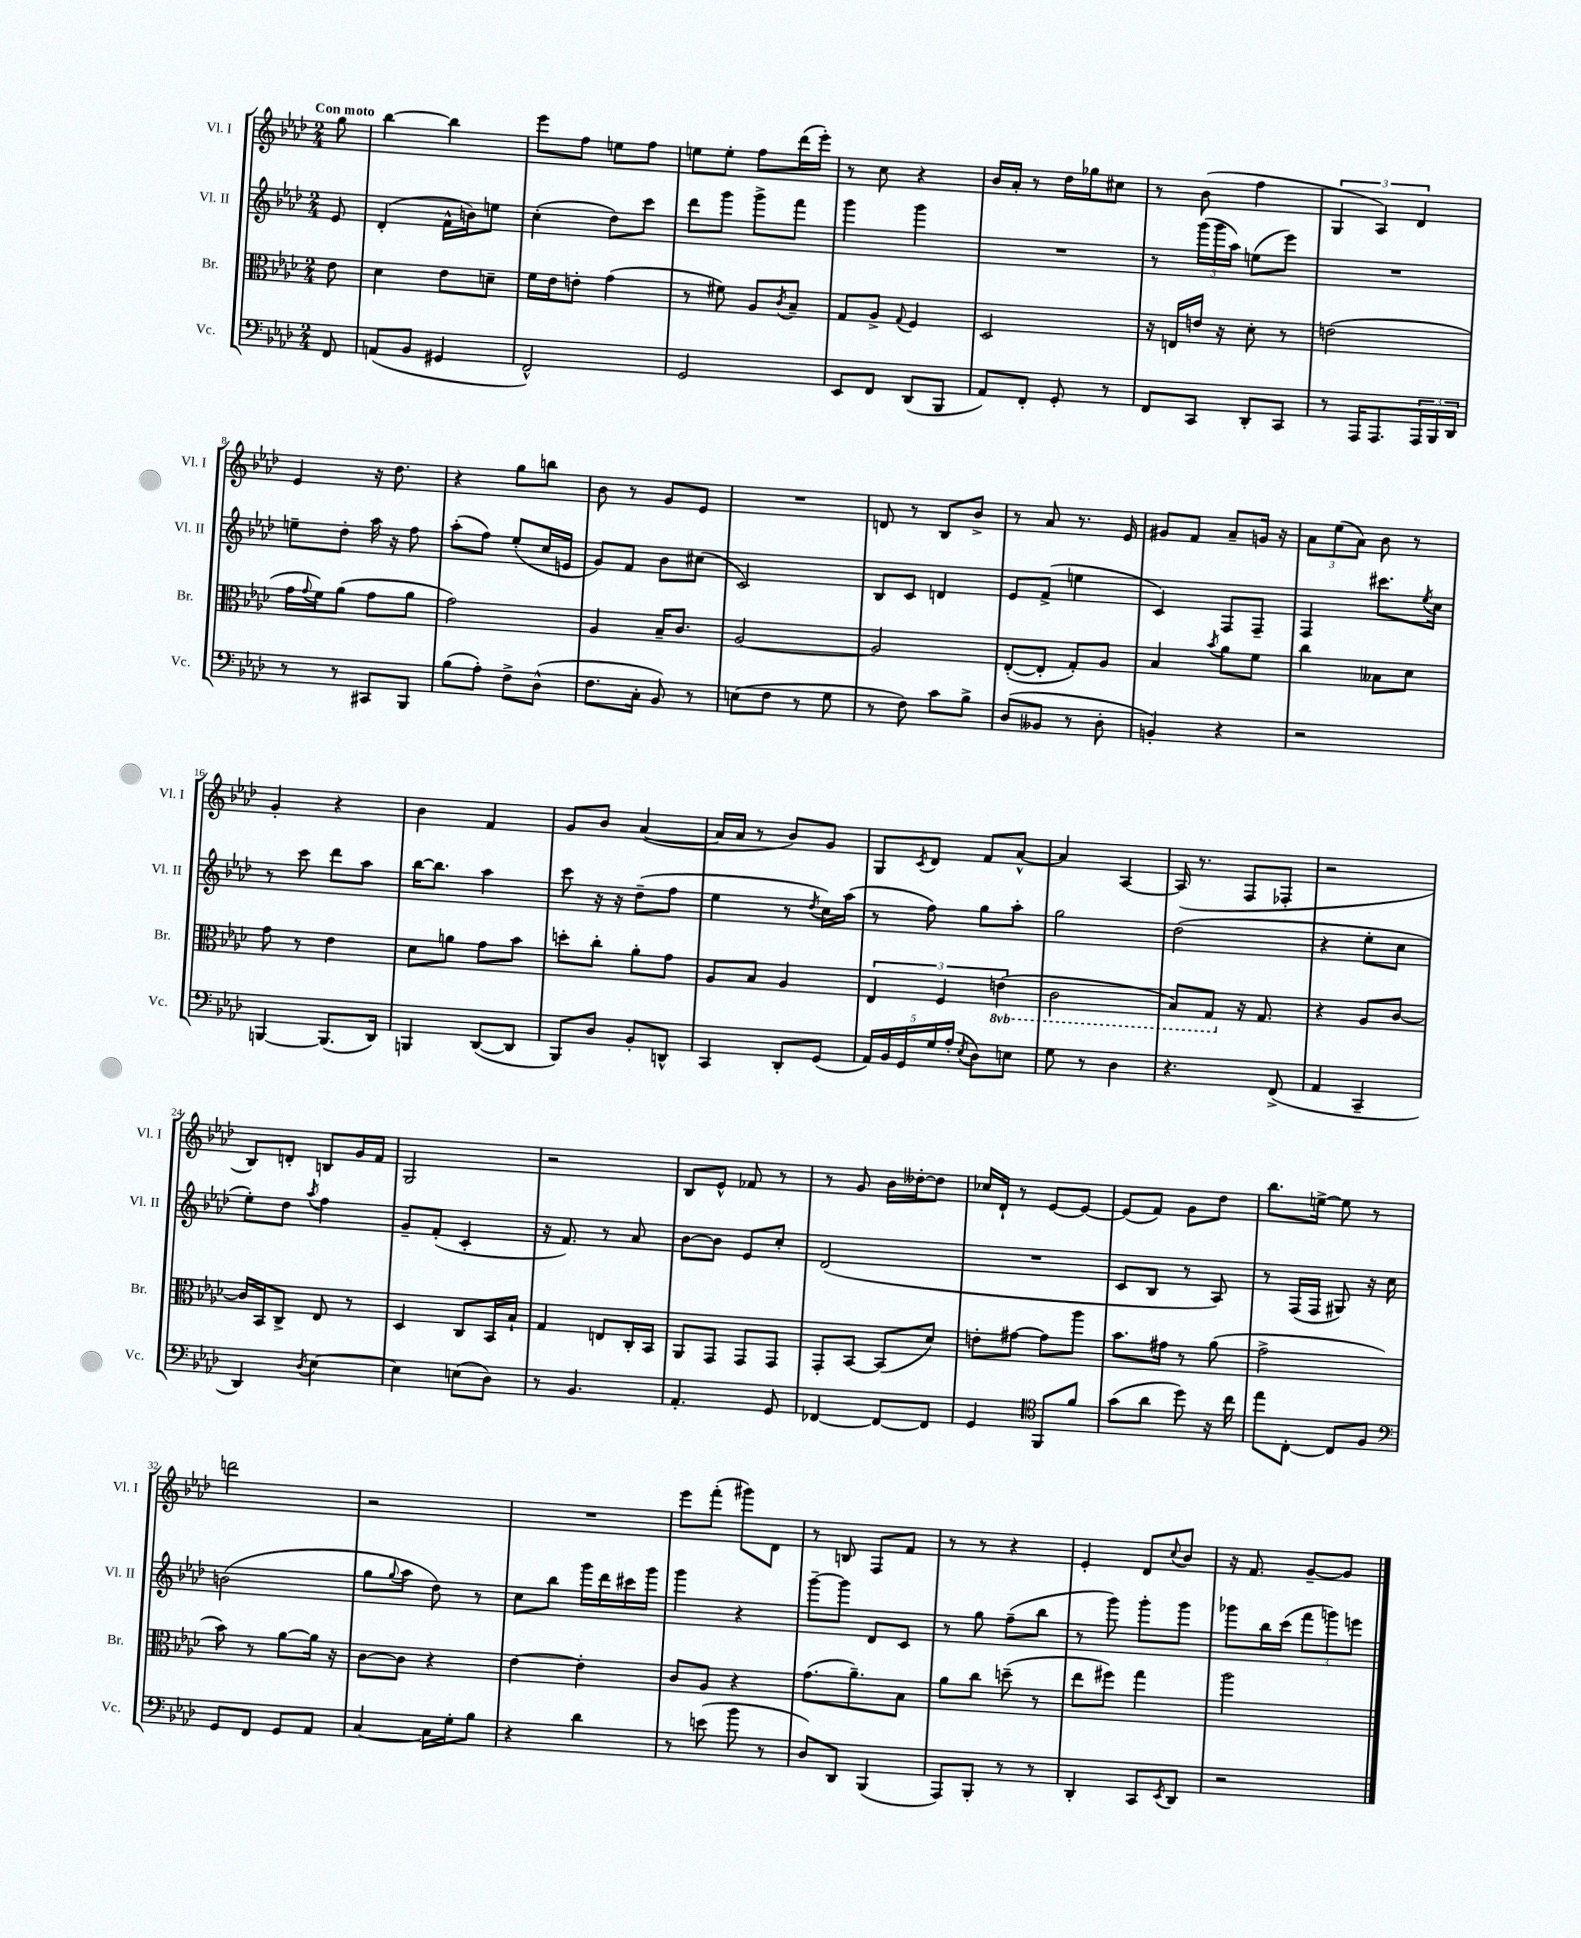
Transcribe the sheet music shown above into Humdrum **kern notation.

**kern	**kern	**kern	**kern
*part4	*part3	*part2	*part1
*staff4	*staff3	*staff2	*staff1
*I"Vc.	*I"Br.	*I"Vl. II	*I"Vl. I
*I'Vc.	*I'Br.	*I'Vl. II	*I'Vl. I
*clefF4	*clefC3	*clefG2	*clefG2
*k[b-e-a-d-]	*k[b-e-a-d-]	*k[b-e-a-d-]	*k[b-e-a-d-]
*M2/4	*M2/4	*M2/4	*M2/4
=	=	=	=
!	!	!	!LO:TX:a:B:t=Con moto
8FF/	8e-\	8e-/	8gg\
=1	=1	=1	=1
(8AAn/L	4d-\	(4d-'/	[4bb-\
8BB-/J	.	.	.
4GG#X/	8e-\L	16f^^\LL	4bb-\]
.	.	16bn\J)	.
.	8dn~\J	8een\J	.
=2	=2	=2	=2
2FF^^/)	16f\LL	(4cc'\	8eee-\L
.	16e-\J	.	.
.	8en'\J	.	8ff\J
.	(4g\	8dd-\L)	8een\L
.	.	8ccc\J	8ff\J
=3	=3	=3	=3
2GG/	8r	8ddd-\L	8een\L
.	8f#X\)	8ggg\J	8ee'\J
.	8A-/L	8ggg^\L	8ff\L
.	8qc/	.	.
.	8B-~/J	8fff\J	(16ddd-\L
.	.	.	16eee-'\JJ)
=4	=4	=4	=4
8EE-/L	8G/L	4ggg\	8r
8FF/J	8A-^/J	.	8cc\
.	8qqG/	.	.
(8DD-/L	4F/	4ggg\	4r
8BBB-/J	.	.	.
=5	=5	=5	=5
8AA-/L)	2D-/	2r	16b-/LL
.	.	.	16a-'/JJ
8FF'/J	.	.	8r
8GG'/	.	.	16dd-\LL
.	.	.	16gg-X\J
8r	.	.	8cc#X\J
=6	=6	=6	=6
8FF/L	16r	8r	8r
.	16En/LL	.	.
8CC/J	16en/JJ	(24ggg\LL	(8b-\
.	.	24ggg\	.
.	16r	.	.
.	.	24aa-\JJ)	.
8DD-'/L	8d-'\	(8een\L	4ff\
8CC/J	8r	8eee-\J)	.
=7	=7	=7	=7
8r	(2en\	2r	6G/
16AAA-/KL	.	.	.
.	.	.	6A-/)
8.AAA-/	.	.	.
.	.	.	6d-/
24AAA-/L	.	.	.
24BBB-/	.	.	.
24DD-/JJ	.	.	.
!!LO:LB:g=z
=8	=8	=8	=8
8r	16g\LL	8een~\L	4e-/
.	8qqg/	.	.
.	16f\J)	.	.
8r	(8a-\J	8dd-'\J	.
8CC#X/L	8g\L	16aa-\	16r
.	.	16r	8.dd-\
8BBB-/J	8a-\J	8ff\	.
=9	=9	=9	=9
(8B-\L	2g\)	(8aa-'\L	4r
8A-'\J)	.	8ff\J)	.
8F^\L	.	(8ee-'/L	8gg\L
(8D-^^\J	.	16cc/L	8bbn\J
.	.	16en/JJ	.
=10	=10	=10	=10
8.F\L	4A-/	8g/L)	8b-\
.	.	8f/J	8r
16C'\Jk	.	.	.
8BB-/)	16B-~/KL	8b-\L	8g/L
.	8.c/J	.	.
8r	.	(8cc#X\J	8e-/J
=11	=11	=11	=11
(8En\L	[2A-/	2c/)	2r
8F\J	.	.	.
8r	.	.	.
8G\	.	.	.
=12	=12	=12	=12
8r	2A-/]	8B-/L	8dn/
8F\)	.	8c/J	8r
8c\L	.	4dn/	8B-/L
8B-^\J	.	.	8b-^/J
=13	=13	=13	=13
(8D-/L	([8E-'/L	8e-/L	8r
8BB--X/J	8E-'/J]	(8f^/J	8a-/
8r	8G'/L)	4een\	8.r
8D-'\	8A-/J	.	.
.	.	.	16e-/
=14	=14	=14	=14
4BBn'/)	4B-/	4c/)	8g#X/L
.	.	.	8f/J
.	8qb-/	.	.
4r	8a-\L	8F/L	8a-~/L
.	8f\J	8F~/J	16gn/Jk
.	.	.	16r
=15	=15	=15	=15
2r	4cc\	4F/	12a-\L
.	.	.	(12ee-\
.	.	.	12a-\J)
.	8B--X\L	8.ccc#X\L	8b-\
.	8d-\J	.	8r
.	.	8qee-/	.
.	.	16cc\Jk	.
!!LO:LB:g=z
=16	=16	=16	=16
[4BBBn/	8g\	8r	4g'/
.	8r	8ccc\	.
(8.BBB/L]	4e-\	8ddd-\L	4r
.	.	8aa-\J	.
16DD-/Jk)	.	.	.
=17	=17	=17	=17
4BBBn/	8d-\L	[16bb-\KL	4b-\
.	.	8.bb-\J]	.
.	8an\J	.	.
([8DD-/L	8g\L	4aa-\	4f/
8DD-/J]	8b-\J	.	.
=18	=18	=18	=18
8BBB-/L)	8ddn'\L	8ccc\	8g/L
8D-/J	8cc'\J	16r	8b-/J
.	.	16r	.
8BB-'/L	8a-'\L	(8dd-~\L	([4a-/
8DDn^^/J	8g\J	8ff\J	.
=19	=19	=19	=19
4CC/	8A-/L	4ee-\	16a-/LL]
.	.	.	16a-/JJ
.	8B-/J	.	8r
8DD-'/L	4A-/	8r	8b-/L)
.	.	8qdd-/	.
(8GG/J	.	16cc\LL)	8g/J
.	.	(16aa-\JJ	.
=20	=20	=20	=20
20AA-/LL)	6E-/	8r	8G/L
20BB-/	.	.	.
20GG/	.	.	.
.	.	.	8qc/
.	.	8ff\)	8d-/J
20G/	.	.	.
.	6F/	.	.
(20A-'/JJ	.	.	.
8qE-/	.	.	.
8D-\L)	.	8gg\L	8f/L
*	*8ba	*	*
.	(6En\	.	.
8En\J	.	8aa-'\J	[8a-^^/J
=21	=21	=21	=21
8G\	2C\	2gg\	4a-/]
8r	.	.	.
4D-\	.	.	[4A-/
=22	=22	=22	=22
4.r	8BB-/L)	(2dd-\	(16A-/]
.	.	.	8.r
.	8GG/J	.	.
*	*X8ba	*	*
.	16r	.	8F/L
.	8.G/	.	.
(8FF^/	.	.	8F-X'/J
=23	=23	=23	=23
4AA-/	4r	4r	2r
4CC~/	8A-/L	8ee-'\L	.
.	[8c/J	8cc\J	.
!!LO:LB:g=z
=24	=24	=24	=24
4DD-/)	16c/LL]	8ee-'\L)	8B-/L)
.	16BB-/J	.	.
.	8C^/J	8dd-\J	8dn'/J
8qD-/	.	8qaa-/	.
[4E-\	8E-/	4ff\	8Bn/L
.	8r	.	16g/L
.	.	.	16f/JJ
=25	=25	=25	=25
4E-\]	4D-/	8g~/L	2G/
.	.	(8f'/J	.
(8En\L	8C/L	4c'/	.
8D-\J)	16BB-/L	.	.
.	16B-`/JJ	.	.
=26	=26	=26	=26
8r	4G/	16r	2r
.	.	8.f/)	.
4.BB-/	.	.	.
.	8En/L	8r	.
.	16C'/L	8a-/	.
.	16BB-/JJ	.	.
=27	=27	=27	=27
4.AA-'/	8AA-/L	[8b-\L	8B-/L
.	8GG/J	8b-\J]	8e-^^/J
.	8GG/L	8e-/L	8f-X/
8GG/	8GG/J	8cc'/J	8r
=28	=28	=28	=28
[4FF-X/	8GG'/L	(2d-/	8r
.	[8BB-/J	.	8g/
8FF-/L_	(8BB-/L]	.	16b-\LL
.	.	.	[16dd--X'\J
8FF-/J]	8d-/J)	.	8dd--\J]
=29	=29	=29	=29
4GG/	8en'\L	2r	16cc-X/LL
.	.	.	16d-`/JJ
.	[8g#X\J	.	8r
*clefC4	*	*	*
8FF/L	8g#\L]	.	[8e-/L
8f/J	8aa-\J	.	8e-/J_
=30	=30	=30	=30
(8g\L	8.b-\L	8c/L	(8e-/L]
8a-\J	.	8B-/J	8f/J)
.	16g#X\Jk	.	.
8dd-\)	8r	8r	8g\L
16r	(8a-\	8A-/)	8dd-\J
16cc\	.	.	.
=31	=31	=31	=31
8ee-\L	2g^\	8r	8.bb-\L
[8C'\J	.	(16F/LL	.
.	.	16F/JJ	[16een^\Jk
8C/L]	.	8G#X/)	8ee\]
8F/J	.	16r	8r
.	.	16cc\	.
!!LO:LB:g=z
=32	=32	=32	=32
*clefF4	*	*	*
8GG/L	8b-\)	(2bn\	2dddn\
8FF/J	8r	.	.
8GG/L	[8a-\L	.	.
8AA-/J	16a-\Jk]	.	.
.	16r	.	.
=33	=33	=33	=33
[4C/	[8c\L	8gg\L	2r
.	.	8qqgg/	.
.	8c\J]	8aa-\J	.
16C\LL]	4r	8dd-\)	.
16G'\J	.	.	.
8B-\J	.	8r	.
=34	=34	=34	=34
4r	[4e-\	8cc\L	2r
.	.	8bb-\J	.
4d-\	4e-'\]	16ggg\LL	.
.	.	16ddd-\	.
.	.	16ccc#X\	.
.	.	16ggg\JJ	.
=35	=35	=35	=35
8r	8c/L	4ggg\	8eee-\L
(8en\	8A-/J	.	(8fff'\J
8b-\	4r	4r	8ggg#X\L)
8r	.	.	8d-\J
=36	=36	=36	=36
8D-/L)	(8.g\L	[8ggg~\L	8r
8DD-/J	.	8ggg\J]	8Bn/
.	8.a-~\)	.	.
(4BBB-/	.	8d-/L	8F/L
.	8B-\J	8c/J	8f/J
=37	=37	=37	=37
8AAA-/L)	8a-\L	8r	8r
8BBB-'/J	8cc\J	8gg\	8r
8r	(8ddn~\	(8ff~\L	4r
8r	8r	8bb-\J	.
=38	=38	=38	=38
4DD-'/	8ee-\L	8r	4e-'/
.	8ff#X\J)	8ggg\)	.
8CC/L	4gg\	8ggg'\L	8d-/L
8qEE-/	.	.	8qqcc/
8DD-/J	.	8ggg\J	8b-/J
=39	=39	=39	=39
2r	2aa-\	8ggg-X\L	16r
.	.	.	8.f/
.	.	16bb-\L	.
.	.	(16ccc\JJ	.
.	.	12fff\L	[8g~/L
.	.	12gggn\)	.
.	.	.	8g/J]
.	.	12eeen\J	.
==	==	==	==
*-	*-	*-	*-
